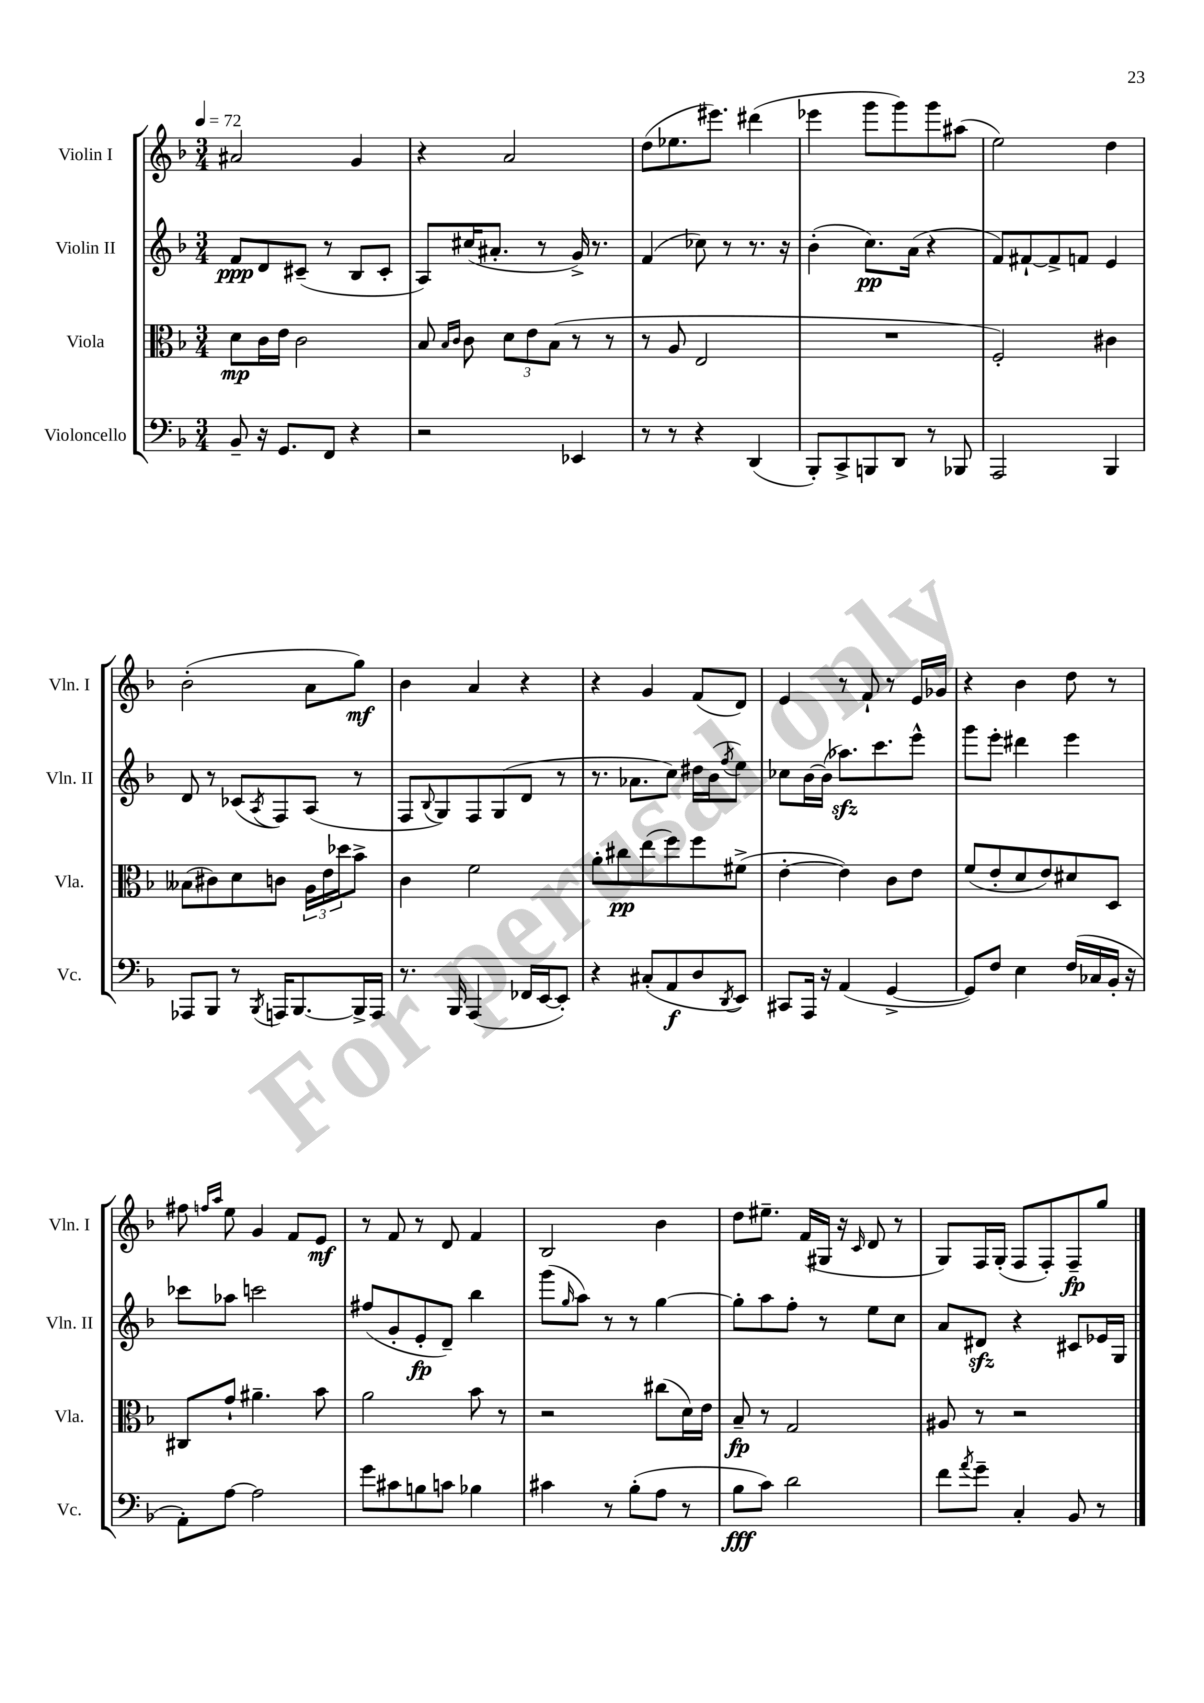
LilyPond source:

<<
\new StaffGroup <<
\new Staff = "s0" \with { instrumentName = "Violin I" shortInstrumentName = "Vln. I" } {
    \clef treble \key f \major \numericTimeSignature \time 3/4 \tempo 4 = 72
    ais'2 g'4 |
    r4 a'2 |
    d''8( ees''8. eis'''8.) dis'''4( |
    ees'''4 g'''8 g'''8) g'''8 ais''8( |
    e''2) d''4 |
    bes'2-.( a'8 g''8\mf) |
    bes'4 a'4 r4 |
    r4 g'4 f'8( d'8) |
    e'4 r8 f'8-! r8 e'16 ges'16 |
    r4 bes'4 d''8 r8 |
    fis''8 \grace { f''16 a''16 } e''8 g'4 f'8 e'8\mf |
    r8 f'8 r8 d'8 f'4 |
    bes2 bes'4 |
    d''8 eis''8.-- f'16( gis16 r16 \grace { c'16 } d'8 r8 |
    g8) f16 g16-.( f8 f8-.) f8--\fp g''8 \bar "|." |
}
\new Staff = "s1" \with { instrumentName = "Violin II" shortInstrumentName = "Vln. II" } {
    \clef treble \key f \major \numericTimeSignature \time 3/4
    f'8\ppp d'8 cis'8--( r8 bes8 cis'8-. |
    a8) cis''16( ais'8.-. r8 g'16->) r8. |
    f'4( ces''8) r8 r8. r16 |
    bes'4-.( c''8.\pp) a'16( r4 |
    f'8) fis'8~-! fis'8-> f'8 e'4 |
    d'8 r8 ces'8( \acciaccatura { a8 } f8) a8( r8 |
    f8 \appoggiatura { bes8 } g8) f8 g8( d'8 r8 |
    r8. aes'8. c''8) dis''16 bes'16( \acciaccatura { f''8 } e''8) |
    ces''8 bes'16~ bes'16( aes''8.\sfz) c'''8. e'''8-^ |
    g'''8 e'''8-. dis'''4 e'''4 |
    ces'''8 aes''8 c'''2 |
    fis''8( g'8-. e'8-.\fp d'8--) bes''4 |
    g'''8( \grace { g''16 } a''8) r8 r8 g''4~ |
    g''8-. a''8 f''8-. r8 e''8 c''8 |
    a'8 dis'8\sfz r4 cis'8 ees'16 g16 \bar "|." |
}
\new Staff = "s2" \with { instrumentName = "Viola" shortInstrumentName = "Vla." } {
    \clef alto \key f \major \numericTimeSignature \time 3/4
    d'8\mp c'16 e'16 c'2 |
    bes8 \grace { bes16 c'16 } c'8 \tuplet 3/2 { d'8 e'8 bes8( } r8 r8 |
    r8 a8 e2 |
    R2. |
    f2-.) cis'4 |
    beses8( cis'8) d'8 c'8 \tuplet 3/2 { a16 e'16 des''16 } bes'8-> |
    c'4 f'2 |
    a'8-. cis''8\pp e''8( f''8) f''8 fis'8->( |
    e'4~-. e'4) c'8 e'8 |
    f'8( e'8-. d'8 e'8) dis'8 d8 |
    cis8 g'8-! ais'4.-- bes'8 |
    a'2 bes'8 r8 |
    r2 cis''8( d'16) e'16 |
    bes8--\fp r8 g2 |
    ais8 r8 r2 \bar "|." |
}
\new Staff = "s3" \with { instrumentName = "Violoncello" shortInstrumentName = "Vc." } {
    \clef bass \key f \major \numericTimeSignature \time 3/4
    bes,8-- r16 g,8. f,8 r4 |
    r2 ees,4 |
    r8 r8 r4 d,4( |
    bes,,8-.) c,8-> b,,8 d,8 r8 bes,,8 |
    a,,2 bes,,4 |
    aes,,8 bes,,8 r8 \acciaccatura { bes,,8 } a,,16 bes,,8.~ bes,,16-> a,,16 |
    r8. bes,,16 a,,4( fes,16 e,16~ e,8-.) |
    r4 cis8-.( a,8\f d8 \acciaccatura { d,8 } e,8) |
    cis,8 a,,16 r16 a,4( g,4~-> |
    g,8) f8 e4 f16( ces16 bes,16-. r16 |
    a,8-.) a8~ a2 |
    g'8 cis'8 b8 c'8 bes4 |
    cis'4 r8 bes8-.( a8 r8 |
    bes8\fff c'8) d'2 |
    f'8 \acciaccatura { a'8 } g'8-- c4-. bes,8 r8 \bar "|." |
}
>>
>>
\layout { \context { \Score \remove "Bar_number_engraver" } }
